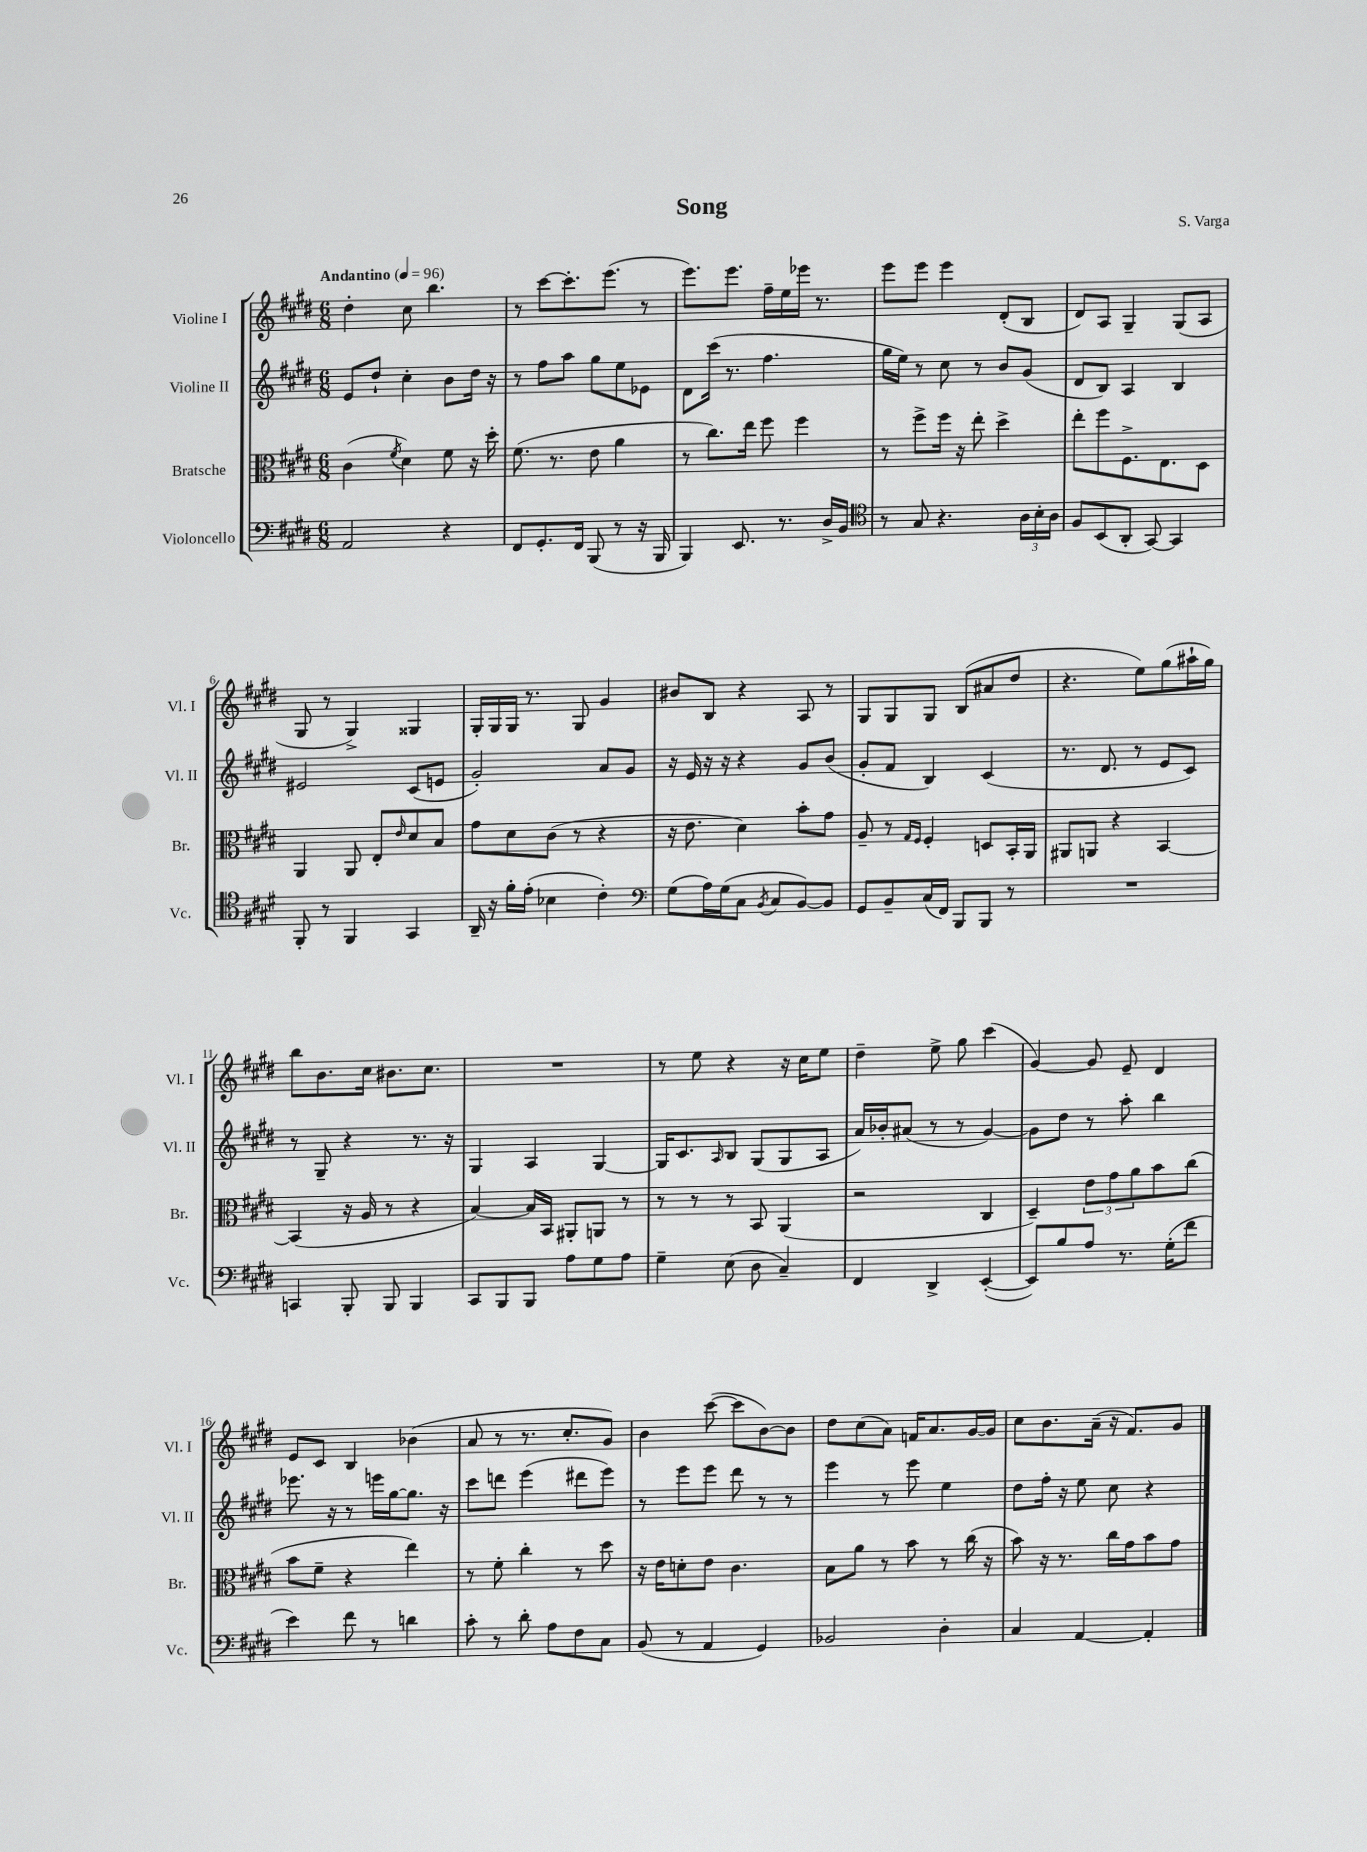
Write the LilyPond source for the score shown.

\header { title = "Song" composer = "S. Varga" }
<<
\new StaffGroup <<
\new Staff = "s0" \with { instrumentName = "Violine I" shortInstrumentName = "Vl. I" } {
    \clef treble \key e \major \numericTimeSignature \time 6/8 \tempo "Andantino" 4 = 96
    dis''4-. cis''8 b''4. |
    r8 cis'''8~ cis'''8.-. e'''8.( r8 |
    e'''8.) e'''8. fis''16-- e''16 ees'''16 r8. |
    e'''8 e'''8 e'''4 dis'8-.( b8 |
    dis'8) a8 gis4-- gis8( a8 |
    gis8 r8 gis4->) gisis4 |
    gis16-. gis16 gis16 r8. gis8 gis'4 |
    bis'8 b8 r4 a8 r8 |
    gis8 gis8 gis8 b8( ais'8 dis''8 |
    r4. e''8) gis''8( ais''16-! gis''16) |
    b''8 b'8. cis''16 bis'8. cis''8. |
    R2. |
    r8 e''8 r4 r16 cis''16 e''8 |
    dis''4-- e''8-> gis''8 cis'''4( |
    gis'4~) gis'8 e'8-- dis'4 |
    e'8 cis'8 b4 bes'4( |
    a'8 r8 r8. cis''8.-. gis'8) |
    b'4 cis'''8~( cis'''8 b'8~) b'8 |
    dis''8 cis''8( a'8) f'16 a'8. gis'16~ gis'16 |
    cis''8 b'8. a'16--( r16 fis'8.) gis'8 \bar "|." |
}
\new Staff = "s1" \with { instrumentName = "Violine II" shortInstrumentName = "Vl. II" } {
    \clef treble \key e \major \numericTimeSignature \time 6/8
    e'8 dis''8-! cis''4-. b'8 dis''16 r16 |
    r8 fis''8 a''8 gis''8 e''8 ees'8 |
    dis'8 cis'''16( r8. fis''4. |
    gis''16 e''16) r8 cis''8 r8 b'8 gis'8( |
    dis'8 b8) a4 b4 |
    eis'2 cis'8( e'8 |
    gis'2-.) a'8 gis'8 |
    r16 e'16 r16 r16 r4 gis'8 b'8( |
    gis'8-. fis'8 b4) cis'4( |
    r8. dis'8. r8 e'8 cis'8) |
    r8 gis8-- r4 r8. r16 |
    gis4 a4 gis4~ |
    gis16 cis'8. \grace { a16 } b8 gis8( gis8 a8 |
    a'16) bes'16-. ais'8( r8 r8 gis'4~) |
    gis'8 dis''8 r8 a''8-. b''4 |
    ees'''8. r16 r8 e'''16 gis''16~ gis''8. r16 |
    cis'''8 d'''8 e'''4( dis'''8 e'''8) |
    r8 e'''8 e'''8 dis'''8 r8 r8 |
    e'''4 r8 e'''8 e''4 |
    dis''8 fis''16-. r16 e''8 cis''8 r4 \bar "|." |
}
\new Staff = "s2" \with { instrumentName = "Bratsche" shortInstrumentName = "Br." } {
    \clef alto \key e \major \numericTimeSignature \time 6/8
    cis'4( \acciaccatura { fis'8 } dis'4) fis'8 r16 dis''16-. |
    fis'8.( r8. e'8 a'4 |
    r8 cis''8.) e''16 fis''8 fis''4 |
    r8 fis''8-> fis''16 r16 e''8-. dis''4-> |
    e''8-. fis''8 fis8.-> e8. dis8 |
    a,4 a,8 e8-. \grace { e'16 } dis'8 b8 |
    gis'8 dis'8 cis'8( r8 r4 |
    r16 e'8. dis'4) b'8-. gis'8 |
    a8-- r8 \grace { gis16 fis16 } fis4-. d8 b,16-. a,16 |
    ais,8 a,8 r4 b,4~ |
    b,4( r16 a16 r8 r4 |
    b4~) b16 b,16 ais,8-. a,8 r8 |
    r8 r8 r8 b,8 a,4( |
    r2 cis4 |
    dis4--) \tuplet 3/2 { e'8 gis'8 a'8 } b'8 cis''8( |
    b'8 fis'8-- r4 e''4) |
    r8 fis'8-. cis''4-. r8 dis''8 |
    r16 e'16 d'8-. e'8 cis'4. |
    b8 a'8 r8 b'8 r8 cis''16( r16 |
    b'8) r16 r8. cis''16 gis'16 b'8 gis'8 \bar "|." |
}
\new Staff = "s3" \with { instrumentName = "Violoncello" shortInstrumentName = "Vc." } {
    \clef bass \key e \major \numericTimeSignature \time 6/8
    a,2 r4 |
    fis,8 gis,8.-. fis,16 b,,8( r8 r16 b,,16 |
    b,,4) e,8. r8. dis16-> b,16 |
    \clef tenor r8 gis8 r4. \tuplet 3/2 { a16 b16-. a16 } |
    fis8 b,8( a,8-. gis,8~) gis,4 |
    fis,8-. r8 fis,4 gis,4 |
    a,16-- r16 fis'16-. e'16-.( bes4 cis'4-.) |
    \clef bass gis8( a16) gis16( cis8 \acciaccatura { b,8 } cis8 b,8~) b,8 |
    gis,8 b,8-- cis16( fis,16) b,,8 b,,8 r8 |
    R2. |
    c,4 b,,8-. b,,8 b,,4 |
    cis,8 b,,8 b,,8 a8 gis8 a8 |
    gis4-- e8( dis8 cis4--) |
    fis,4 dis,4-> e,4~-.( |
    e,8) b8 a8 r8. gis16-.( fis'8 |
    e'4) fis'8 r8 d'4 |
    cis'8-. r8 dis'8-. a8 fis8 cis8 |
    b,8( r8 a,4 gis,4) |
    bes,2 dis4-. |
    cis4 a,4~ a,4-. \bar "|." |
}
>>
>>
